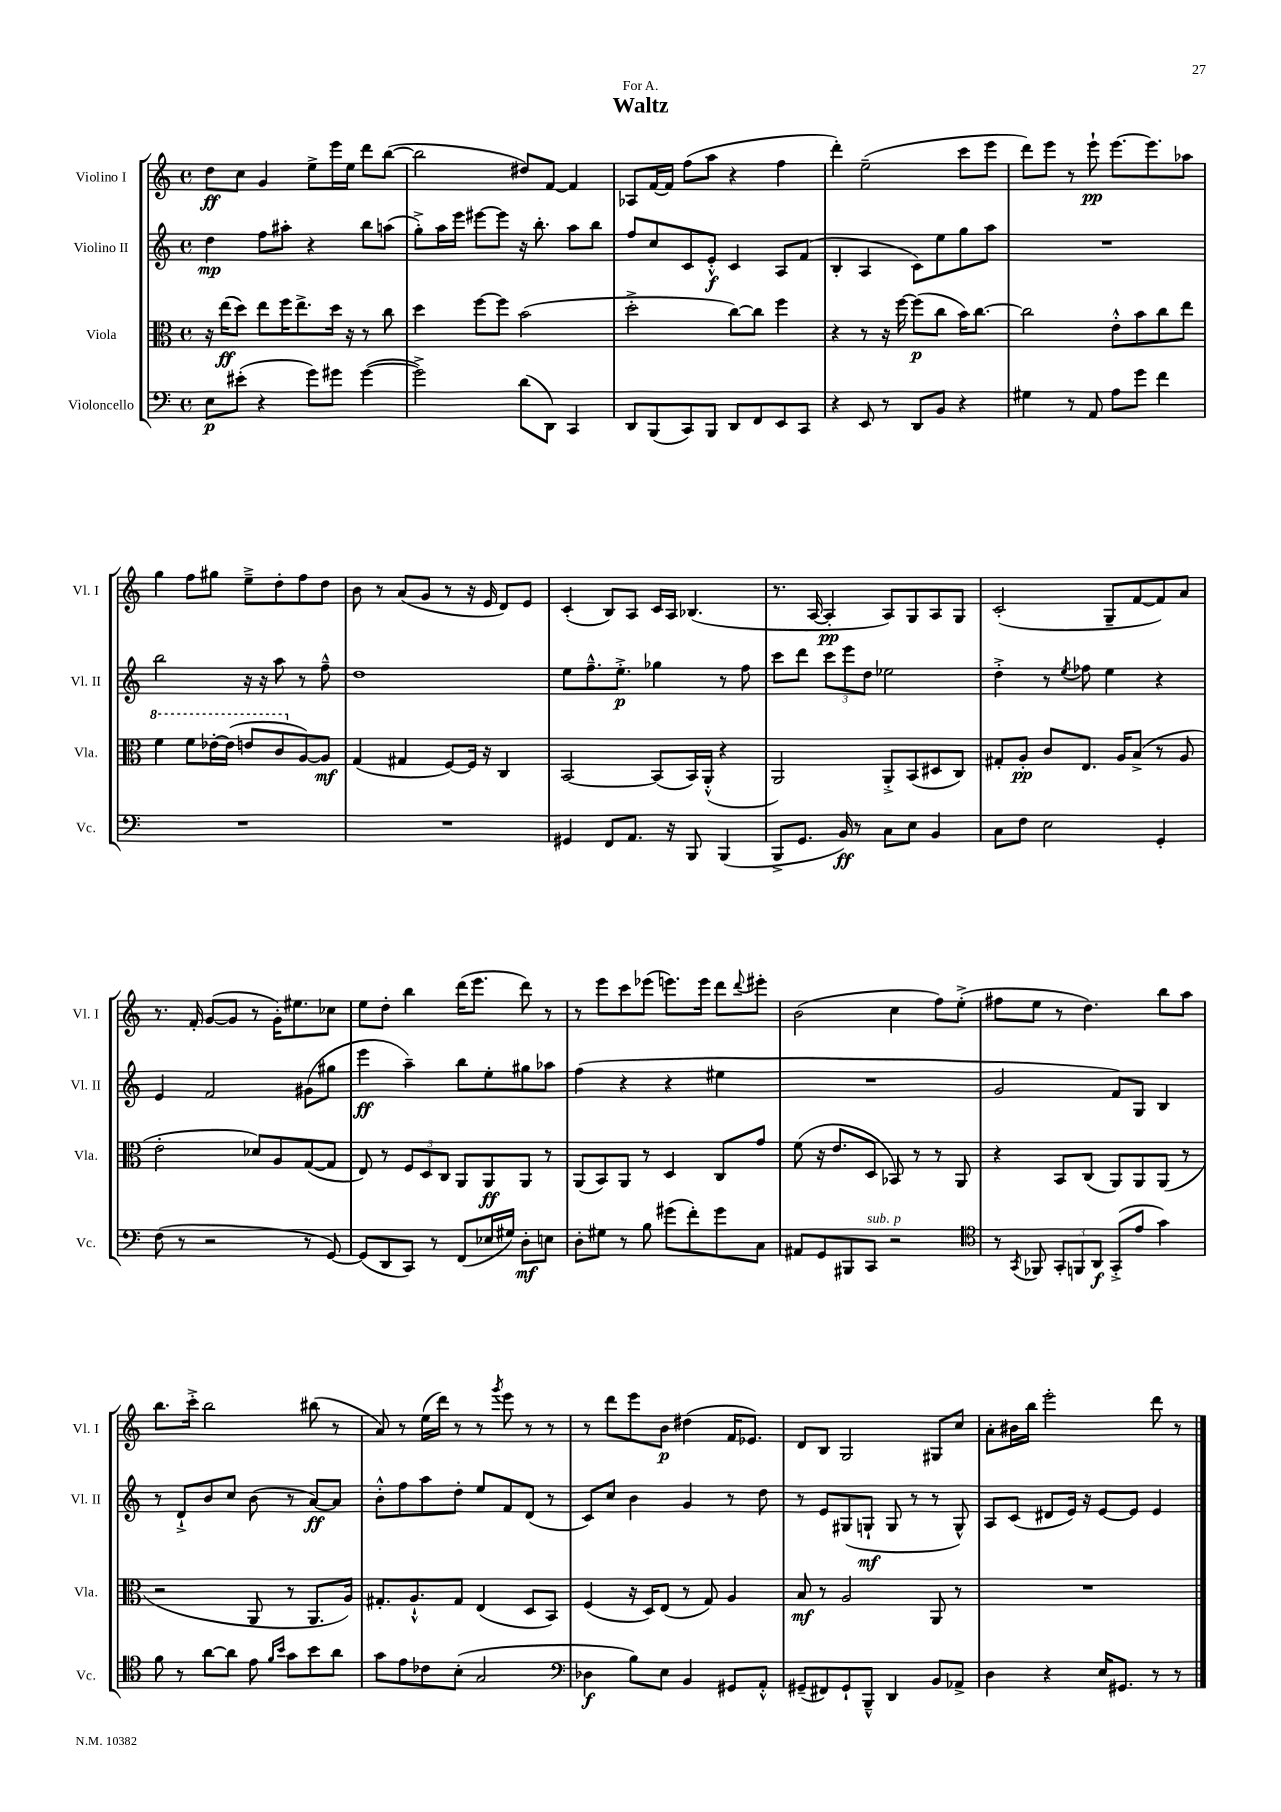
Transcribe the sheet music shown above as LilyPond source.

\header { title = "Waltz" dedication = "For A." }
<<
\new StaffGroup <<
\new Staff = "s0" \with { instrumentName = "Violino I" shortInstrumentName = "Vl. I" } {
    \clef treble \key c \major \defaultTimeSignature \time 4/4
    d''8\ff c''8 g'4 e''8-> e'''16 e''16 d'''8 b''8~( |
    b''2 dis''8) f'8~ f'4 |
    aes8 f'16~ f'16 f''8( a''8 r4 f''4 |
    d'''4-.) e''2--( c'''8 e'''8 |
    d'''8) e'''8 r8 e'''8-!\pp e'''8.~ e'''8. aes''8 |
    g''4 f''8 gis''8 e''8---> d''8-. f''8 d''8 |
    b'8 r8 a'8( g'8 r8 r16 e'16 d'8) e'8 |
    c'4-.( b8) a8 c'16 a16 bes4.( |
    r8. a16~ a4-.\pp a8) g8 a8 g8 |
    c'2-.( g8-- f'8~ f'8) a'8 |
    r8. f'16-. g'8~( g'8 r8 g'16-.) eis''8. ces''8 |
    e''8 d''8-. b''4 d'''16( e'''8. d'''8) r8 |
    r8 e'''8 c'''8 ees'''8( e'''8.) e'''16 d'''8 \appoggiatura { d'''8 } eis'''8-. |
    b'2( c''4 f''8) e''8-.->( |
    fis''8 e''8 r8 d''4.) b''8 a''8 |
    b''8. c'''16-.-> b''2 bis''8( r8 |
    a'8) r8 e''16( d'''16) r8 r8 \acciaccatura { g'''8 } e'''8 r8 r8 |
    r8 d'''8 e'''8 b'8\p dis''4( f'16 ees'8.) |
    d'8 b8 g2 gis8 c''8 |
    a'8-. bis'16 b''16 e'''2-. d'''8 r8 \bar "|." |
}
\new Staff = "s1" \with { instrumentName = "Violino II" shortInstrumentName = "Vl. II" } {
    \clef treble \key c \major \defaultTimeSignature \time 4/4
    d''4\mp f''8 ais''8-. r4 b''8 a''8( |
    g''8-.->) a''16 e'''16 eis'''8~ eis'''8 r16 b''8.-. a''8 b''8 |
    f''8 c''8 c'8 e'8-.-^\f c'4 a8 f'8( |
    b4-. a4 c'8) e''8 g''8 a''8 |
    R1 |
    b''2 r16 r16 a''8 r8 f''8---^ |
    d''1 |
    e''8 f''8.---^ e''8.-.->\p ges''4 r8 f''8 |
    c'''8 d'''8 \tuplet 3/2 { c'''8 e'''8 d''8 } ees''2 |
    d''4-.-> r8 \acciaccatura { e''8 } fes''8 e''4 r4 |
    e'4 f'2 gis'8( gis''8 |
    e'''4\ff a''4--) b''8 e''8-. gis''8 aes''8 |
    f''4( r4 r4 eis''4 |
    R1 |
    g'2 f'8) g8 b4 |
    r8 d'8-!-> b'8 c''8 b'8( r8 a'8~\ff) a'8 |
    b'8-.-^ f''8 a''8 d''8-. e''8 f'8 d'8( r8 |
    c'8) c''8 b'4 g'4 r8 d''8 |
    r8 e'8 gis8( g8-!\mf g8 r8 r8 g8-^) |
    a8 c'8( dis'8 e'16) r16 e'8~ e'8 e'4 \bar "|." |
}
\new Staff = "s2" \with { instrumentName = "Viola" shortInstrumentName = "Vla." } {
    \clef alto \key c \major \defaultTimeSignature \time 4/4
    r16 e''16\ff( d''8) e''8 f''16 e''8.-> d''16 r16 r8 c''8 |
    d''4 f''8~ f''8 b'2( |
    d''2-.-> c''8~) c''8 f''4 |
    r4 r8 r16 f''16~ f''8\p( c''8 b'16) c''8.~ |
    c''2 e'8-.-^ b'8 c''8 e''8 |
    \ottava #1 f''4 f''8 ees''16~-. ees''16( e''8 c''8 \ottava #0 a8~) a8\mf |
    g4( gis4 f8~) f16 r16 c4 |
    b,2~ b,8( b,16) a,16-.-^( r4 |
    a,2) a,8-.-> b,8( dis8 c8) |
    gis8-. a8-.\pp c'8 e8. a16 b8->( r8 a8 |
    e'2-. des'8) a8 g8~( g8 |
    e8) r8 \tuplet 3/2 { f8 d8 c8 } a,8 a,8\ff a,8 r8 |
    a,8( b,8) a,8 r8 d4 c8 g'8 |
    f'8( r16 e'8. d8 bes,8) r8 r8 a,8 |
    r4 b,8 c8( a,8) a,8 a,8( r8 |
    r2 a,8 r8 a,8. a16) |
    gis8.-. a8.-!-^ gis8 e4( d8 b,8) |
    f4( r16 d16) e8( r8 g8) a4 |
    b8\mf r8 a2 a,8 r8 |
    R1 \bar "|." |
}
\new Staff = "s3" \with { instrumentName = "Violoncello" shortInstrumentName = "Vc." } {
    \clef bass \key c \major \defaultTimeSignature \time 4/4
    e8\p eis'8-.( r4 g'8) gis'8 gis'4~( |
    gis'2->) d'8( d,8) c,4 |
    d,8 b,,8( c,8) b,,8 d,8 f,8 e,8 c,8 |
    r4 e,8 r8 d,8 b,8 r4 |
    gis4 r8 a,8 a8 g'8 f'4 |
    R1 |
    R1 |
    gis,4 f,8 a,8. r16 b,,8 b,,4( |
    b,,8-> g,8. b,16\ff) r8 c8 e8 b,4 |
    c8 f8 e2 g,4-. |
    f8( r8 r2 r8 g,8~) |
    g,8( d,8 c,8) r8 f,8( ees16 gis16) d8-.\mf e8 |
    d8-. gis8 r8 b8 gis'8( f'8-.) gis'8 c8 |
    ais,8 g,8 bis,,8 c,8^\markup { \italic "sub. p" } r2 |
    \clef tenor r8 \acciaccatura { g,8 } fes,8 \tuplet 3/2 { g,8-. f,8 a,8\f } g,8-.->( e'8 g'4) |
    f'8 r8 a'8~ a'8 e'8 \grace { f'16 b'16 } g'8 b'8 a'8 |
    g'8 e'8 ces'8 b8-.( g2 |
    \clef bass des4\f b8) e8 b,4 gis,8 a,8-.-^ |
    gis,8--( fis,8) gis,8-! b,,8---^ d,4 b,8 aes,8-> |
    d4 r4 e16 gis,8. r8 r8 \bar "|." |
}
>>
>>
\layout { \context { \Score \remove "Bar_number_engraver" } }
